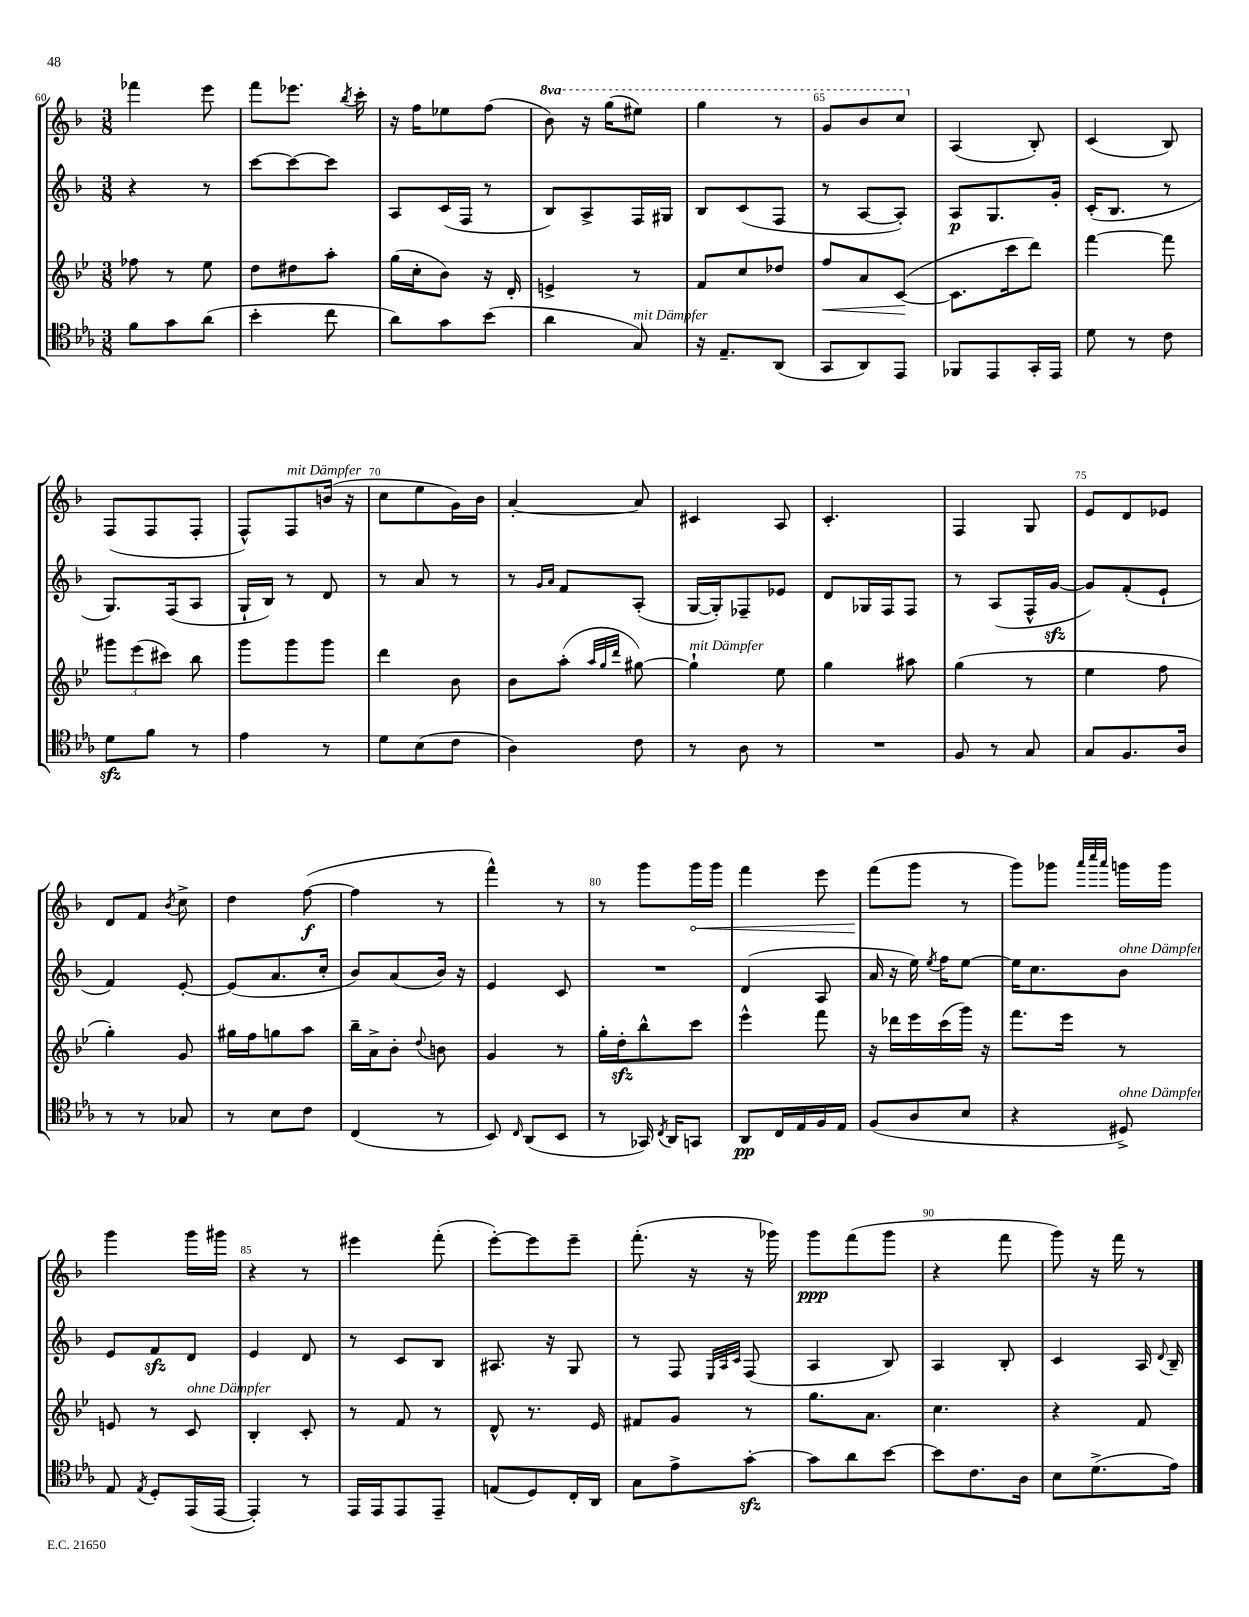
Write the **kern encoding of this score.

**kern	**dynam	**kern	**dynam	**kern	**dynam	**kern	**dynam
*part4	*part4	*part3	*part3	*part2	*part2	*part1	*part1
*staff4	*staff4	*staff3	*staff3	*staff2	*staff2	*staff1	*staff1
*clefC4	*	*clefG2	*	*clefG2	*	*clefG2	*
*k[b-e-a-]	*	*k[b-e-]	*	*k[b-]	*	*k[b-]	*
*M3/8	*	*M3/8	*	*M3/8	*	*M3/8	*
=60	=60	=60	=60	=60	=60	=60	=60
8f\L	.	8ff-X\	.	4r	.	4fff-X\	.
8g\	.	8r	.	.	.	.	.
(8a-\J	.	8ee-\	.	8r	.	8eee\	.
=61	=61	=61	=61	=61	=61	=61	=61
4b-'\	.	8dd\L	.	[8ccc\L	.	8fff\L	.
.	.	8dd#X\	.	8ccc\_	.	8.eee-X\J	.
8cc\	.	8aa'\J	.	8ccc\J]	.	.	.
.	.	.	.	.	.	8qbb-/	.
.	.	.	.	.	.	16ccc'\	.
=62	=62	=62	=62	=62	=62	=62	=62
8a-\L)	.	(16gg\LL	.	8A/L	.	16r	.
.	.	16cc'\J	.	.	.	16ff\KL	.
8g\	.	8b-\J)	.	(16c/L	.	8ee-X\	.
.	.	.	.	16F/JJ	.	.	.
(8b-\J	.	16r	.	8r	.	(8ff\J	.
.	.	16d'/	.	.	.	.	.
=63	=63	=63	=63	=63	=63	=63	=63
*	*	*	*	*	*	*8va	*
4a-\	.	4en^/	.	8B-/L)	.	8bb-\)	.
.	.	.	.	8A^/	.	16r	.
.	.	.	.	.	.	(16ggg\KL	.
!LO:TX:a:i:t=mit Dämpfer	!	!	!	!	!	!	!
8G/)	.	8r	.	16F/L	.	8eee#X\J)	.
.	.	.	.	16G#X/JJ	.	.	.
=64	=64	=64	=64	=64	=64	=64	=64
16r	.	8f/L	.	8B-/L	.	4ggg\	.
8.E-~/L	.	.	.	.	.	.	.
.	.	8cc/	.	(8c/	.	.	.
(8AA-/J	.	8dd-X/J	.	8F/J	.	8r	.
=65	=65	=65	=65	=65	=65	=65	=65
!	!	!	!LO:HP:b	!	!	!	!
8GG/L	.	8ff/L	<	8r	.	8gg/L	.
8AA-/)	.	8a/	.	[8A/L	.	8bb-/	.
8EE-/J	.	([8c/J	.	8A'/J])	.	8ccc/J	.
.	.	.	[	.	.	.	.
=66	=66	=66	=66	=66	=66	=66	=66
*	*	*	*	*	*	*X8va	*
8FF-X/L	.	8.c\L]	.	8A/L	p	(4A/	.
8EE-/	.	.	.	8.G/	.	.	.
.	.	16ccc\k	.	.	.	.	.
16GG'/L	.	8ddd\J)	.	.	.	8B-'/)	.
16EE-/JJ	.	.	.	16g'/Jk	.	.	.
=67	=67	=67	=67	=67	=67	=67	=67
8d\	.	[4fff\	.	(16c'/KL	.	(4c/	.
.	.	.	.	8.B-/J	.	.	.
8r	.	.	.	.	.	.	.
8c\	.	8fff\]	.	8r	.	8B-/)	.
!!LO:LB:g=z
=68	=68	=68	=68	=68	=68	=68	=68
8dzz\L	.	12ggg#X\L	.	8.G/L)	.	(8F/L	.
.	.	(12eee-\	.	.	.	.	.
8f\J	.	.	.	.	.	8F/	.
.	.	12ccc#X\J)	.	.	.	.	.
.	.	.	.	(16F/k	.	.	.
8r	.	8bb-\	.	8A/J	.	8F'/J	.
=69	=69	=69	=69	=69	=69	=69	=69
4e-\	.	8ggg\L	.	16G`/LL	.	8F^^/L)	.
.	.	.	.	16B-/JJ)	.	.	.
!	!	!	!	!	!	!LO:TX:a:i:t=mit Dämpfer	!
.	.	8ggg\	.	8r	.	8F/	.
8r	.	8ggg\J	.	8d/	.	(16bn/Jk	.
.	.	.	.	.	.	16r	.
=70	=70	=70	=70	=70	=70	=70	=70
8d\L	.	4ddd\	.	8r	.	8cc\L	.
(8B-\	.	.	.	8a/	.	8ee\	.
8c\J	.	8b-\	.	8r	.	16g\L)	.
.	.	.	.	.	.	16b-\JJ	.
=71	=71	=71	=71	=71	=71	=71	=71
4A-\)	.	8b-\L	.	8r	.	[4a'/	.
.	.	.	.	16qqg/LL	.	.	.
.	.	.	.	16qqa/JJ	.	.	.
.	.	(8aa'\J	.	8f/L	.	.	.
.	.	32qqaa/LLL	.	.	.	.	.
.	.	32qqgg/	.	.	.	.	.
.	.	32qqddd/JJJ	.	.	.	.	.
8c\	.	[8gg#X\)	.	(8A'/J	.	8a/]	.
=72	=72	=72	=72	=72	=72	=72	=72
!	!	!LO:TX:a:i:t=mit Dämpfer	!	!	!	!	!
8r	.	4gg#`\]	.	[16G/LL	.	4c#X/	.
.	.	.	.	16G'/J])	.	.	.
8A-\	.	.	.	8F-X~/	.	.	.
8r	.	8ee-\	.	8e-X/J	.	8A/	.
=73	=73	=73	=73	=73	=73	=73	=73
4.r	.	4gg\	.	8d/L	.	4.c'/	.
.	.	.	.	16G-X/L	.	.	.
.	.	.	.	16F/J	.	.	.
.	.	8aa#X\	.	8F/J	.	.	.
=74	=74	=74	=74	=74	=74	=74	=74
8F/	.	(4gg\	.	8r	.	4F/	.
8r	.	.	.	(8A/L	.	.	.
8G/	.	8r	.	16F^^/L	.	8G/	.
.	.	.	.	[16gzz/JJ	.	.	.
=75	=75	=75	=75	=75	=75	=75	=75
8G/L	.	4ee-\	.	8g/L])	.	8e/L	.
8.F/	.	.	.	(8f'/	.	8d/	.
.	.	8ff\	.	8e`/J	.	8e-X/J	.
16A-/Jk	.	.	.	.	.	.	.
!!LO:LB:g=z
=76	=76	=76	=76	=76	=76	=76	=76
8r	.	4gg'\)	.	4f/)	.	8d/L	.
8r	.	.	.	.	.	8f/J	.
.	.	.	.	.	.	8qb-/	.
8G-X/	.	8g/	.	[8e'/	.	8cc^\	.
=77	=77	=77	=77	=77	=77	=77	=77
8r	.	16gg#X\LL	.	(8e/L]	.	4dd\	.
.	.	16ff\J	.	.	.	.	.
8B-\L	.	8ggn\	.	8.a/	.	.	.
8c\J	.	8aa\J	.	.	.	([8ff\	f
.	.	.	.	16cc'/Jk	.	.	.
=78	=78	=78	=78	=78	=78	=78	=78
(4C/	.	16bb-~\LL	.	8b-/L)	.	4ff\]	.
.	.	16a^\J	.	.	.	.	.
.	.	8b-'\J	.	(8a/	.	.	.
.	.	8qqdd/	.	.	.	.	.
8r	.	8bn\	.	16b-/Jk)	.	8r	.
.	.	.	.	16r	.	.	.
=79	=79	=79	=79	=79	=79	=79	=79
8BB-/)	.	4g/	.	4e/	.	4fff^^\)	.
16qqC/	.	.	.	.	.	.	.
(8AA-/L	.	.	.	.	.	.	.
8BB-/J	.	8r	.	8c/	.	8r	.
=80	=80	=80	=80	=80	=80	=80	=80
8r	.	16gg'\LL	.	4.r	.	8r	.
.	.	16ddzz'\J	.	.	.	.	.
16GG-X/)	.	8bb-^^\	.	.	.	8ggg\L	.
8qC/	.	.	.	.	.	.	.
16AA-/KL	.	.	.	.	.	.	.
!	!	!	!	!	!	!	!LO:HP:b
8GGn/J	.	8ccc\J	.	.	.	16ggg\L	<
.	.	.	.	.	.	16ggg\JJ	.
=81	=81	=81	=81	=81	=81	=81	=81
8AA-/L	pp	4eee-^^\	.	(4d/	.	4fff\	.
16C/L	.	.	.	.	.	.	.
16E-/	.	.	.	.	.	.	.
16F/	.	8fff\	.	8A/	.	8eee\	.
16E-/JJ	.	.	.	.	.	.	.
=82	=82	=82	=82	=82	=82	=82	=82
(8F/L	.	16r	.	16a/	.	(8fff\L	.
.	.	16ddd-X\LL	.	16r	.	.	.
8A-/	.	16eee-\	.	16ee\)	.	8ggg\J	[
.	.	.	.	8qee/	.	.	.
.	.	(16ccc\	.	16ff\KL	.	.	.
8B-/J	.	16ggg\JJ)	.	[8ee\J	.	8r	.
.	.	16r	.	.	.	.	.
=83	=83	=83	=83	=83	=83	=83	=83
4r	.	8.fff\L	.	16ee\KL]	.	8ggg\L)	.
.	.	.	.	8.cc\	.	.	.
.	.	.	.	.	.	8ggg-X\J	.
.	.	16eee-\Jk	.	.	.	.	.
.	.	.	.	.	.	32qqaaa/LLL	.
.	.	.	.	.	.	32qqcccc/	.
.	.	.	.	.	.	32qqaaa/JJJ	.
!	!	!	!	!LO:TX:a:i:t=ohne Dämpfer	!	!	!
!LO:TX:a:i:t=ohne Dämpfer	!	!	!	!	!	!	!
8D#X^/)	.	8r	.	8b-\J	.	16gggn\LL	.
.	.	.	.	.	.	16ggg\JJ	.
!!LO:LB:g=z
=84	=84	=84	=84	=84	=84	=84	=84
8E-/	.	8en/	.	8e/L	.	4ggg\	.
8qE-/	.	.	.	.	.	.	.
8D'/L	.	8r	.	8fzz/	.	.	.
!	!	!LO:TX:a:i:t=ohne Dämpfer	!	!	!	!	!
(16EE-/L	.	8c/	.	8d/J	.	16ggg\LL	.
[16EE-/JJ	.	.	.	.	.	16ggg#X\JJ	.
=85	=85	=85	=85	=85	=85	=85	=85
4EE-'/])	.	4B-'/	.	4e/	.	4r	.
8r	.	8c'/	.	8d/	.	8r	.
=86	=86	=86	=86	=86	=86	=86	=86
16EE-/LL	.	8r	.	8r	.	4eee#X\	.
16EE-/J	.	.	.	.	.	.	.
8EE-/	.	8f/	.	8c/L	.	.	.
8EE-~/J	.	8r	.	8B-/J	.	(8fff'\	.
=87	=87	=87	=87	=87	=87	=87	=87
(8En/L	.	8d^^/	.	8.A#X/	.	[8eee'\L)	.
8D/)	.	8.r	.	.	.	8eee\]	.
.	.	.	.	16r	.	.	.
16C'/L	.	.	.	8G/	.	8eee~\J	.
16AA-/JJ	.	16e-/	.	.	.	.	.
=88	=88	=88	=88	=88	=88	=88	=88
8G\L	.	8f#X/L	.	8r	.	(8.fff'\	.
8e-^\	.	8g/J	.	8F/	.	.	.
.	.	.	.	.	.	16r	.
.	.	.	.	32qqE/LLL	.	.	.
.	.	.	.	32qqA/	.	.	.
.	.	.	.	32qqc/JJJ	.	.	.
[8gzz'\J	.	8r	.	(8F/	.	16r	.
.	.	.	.	.	.	16ggg-X\)	.
=89	=89	=89	=89	=89	=89	=89	=89
8g\L]	.	8.gg\L	.	4A/	.	8ggg\L	ppp
8a-\	.	.	.	.	.	(8fff\	.
.	.	8.a\J	.	.	.	.	.
[8b-\J	.	.	.	8B-/)	.	8ggg\J	.
=90	=90	=90	=90	=90	=90	=90	=90
8b-\L]	.	4.cc\	.	4A/	.	4r	.
8.c\	.	.	.	.	.	.	.
.	.	.	.	8B-'/	.	8fff\	.
16A-\Jk	.	.	.	.	.	.	.
=91	=91	=91	=91	=91	=91	=91	=91
8B-\L	.	4r	.	4c/	.	8ggg\)	.
(8.d^\	.	.	.	.	.	16r	.
.	.	.	.	.	.	16fff\	.
.	.	8f/	.	16A/	.	8r	.
.	.	.	.	8qqd/	.	.	.
16e-\Jk)	.	.	.	16B-~/	.	.	.
==	==	==	==	==	==	==	==
*-	*-	*-	*-	*-	*-	*-	*-
